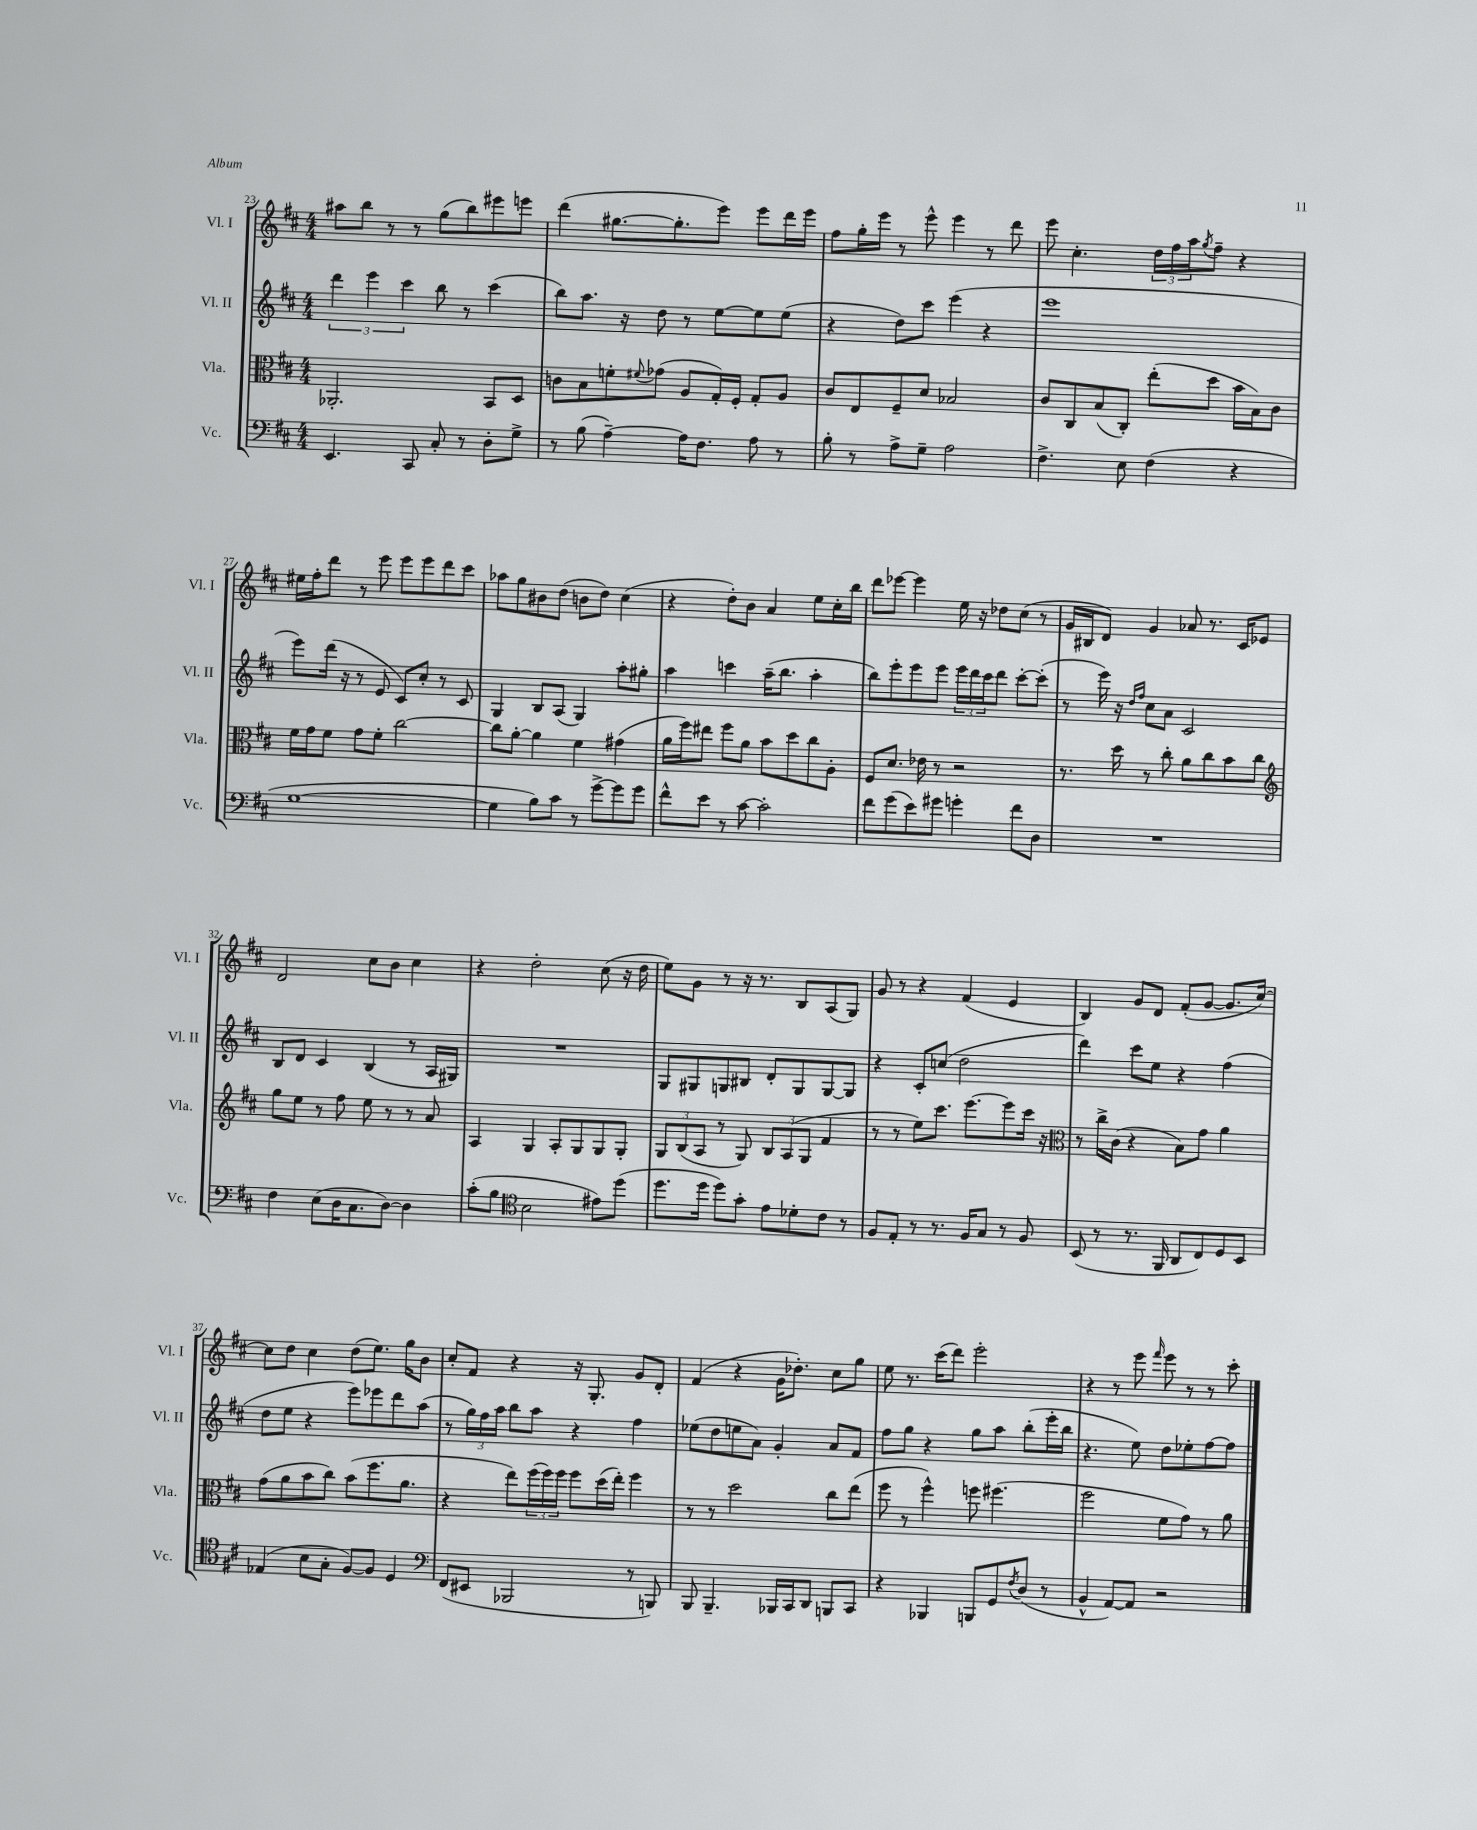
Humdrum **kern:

**kern	**kern	**kern	**kern
*staff4	*staff3	*staff2	*staff1
*clefF4	*clefC3	*clefG2	*clefG2
*k[f#c#]	*k[f#c#]	*k[f#c#]	*k[f#c#]
*M4/4	*M4/4	*M4/4	*M4/4
4.EE/	2.AA-'/	6ddd\	8aa#\L
.	.	.	8bb\J
.	.	6eee\	.
.	.	.	8r
.	.	6ccc#\	.
8CC#/	.	.	8r
8C#'/	.	8bb\	(8gg\L
8r	.	8r	8bb\)
8D'\L	8BB/L	(4ccc#\	8eee#\
8G^\J	8D/J	.	8eee\J
=	=	=	=
8r	8c\L	8bb\L)	(4ddd\
(8B\	8B\	8.aa\J	.
[4A~\)	8f'\	.	[8.gg#\L
.	.	16r	.
.	8qqf#/	.	.
.	(8g-\J	8dd\	.
.	.	.	8.gg#'\]
16A\]LK	8A/L	8r	.
8.F#\J	.	.	.
.	16G'/L)	[8ee\L	8eee\J)
.	16F#'/JJ	.	.
8A\	8G'/L	8ee\]	8eee\L
8r	8A/J	(8ee\J	16ddd\L
.	.	.	16eee\JJ
=	=	=	=
8B'\	8c#/L	4r	8ff#\L
8r	8E/	.	16gg'\L
.	.	.	16eee\JJ
8A^\L	8F#~/	8dd\L)	8r
8G~\J	8d/J	8ccc#\J	8eee^^\
2A\	2B-/	(4eee\	4eee\
.	.	4r	8r
.	.	.	8ddd\
=	=	=	=
4.F#^\	8c#/L	1eee	8eee\
.	8C#/	.	4.cc#'\
.	(8B/	.	.
8E\	8C#'/J)	.	.
(4F#\	(8ee'\L	.	24dd\LL
.	.	.	24ff#\
.	.	.	24aa\J
.	.	.	8qgg/
.	8dd\J	.	8ff#~\J
4r	16b\LL	.	4r
.	16B\J)	.	.
.	8c#\J	.	.
=	=	=	=
[1G	16f#\LL	8eee\L)	16ee#\LL
.	16g\J	.	16ff#'\J
.	8f#\J	(16ddd\Jk	8ddd\J
.	.	16r	.
.	8g\L	8r	8r
.	8f#'\J	8e/	8eee\
.	[2cc#\	8c#/L)	8eee\L
.	.	8cc#'/J	8eee\
.	.	8r	8ddd\
.	.	8c#/	8ccc#\J
=	=	=	=
4G\]	8cc#\]L	4G/	8aa-\L
.	[8a'\J	.	8gg\
8B\L)	4a\]	8B/L	8b#\
8c#\J	.	(8A/J	(8dd\J
8r	4f#\	4G/)	8b\L
[8g^\L	.	.	8dd\J)
8g\]	(4g#\	8aa'\L	(4cc#\
8g\J	.	8gg#'\J	.
=	=	=	=
8f#^^\L	16a\LL	4aa\	4r
.	16ff#\J)	.	.
8e\J	8ee#\J	.	.
8r	8ff#\L	4ccc\	8dd'\L)
[8c#\	8a\J	.	8b\J
2c#'\]	8b\L	(16aa~\LK	4a/
.	.	8.bb\J	.
.	8dd\	.	.
.	8cc#\	4aa'\	8ee\L
.	8A'\J	.	16cc#'\L
.	.	.	16bb\JJ
=	=	=	=
8f#\L	8F#/L	8bb\L)	8ddd\L
(8g\	8.d/J	8eee'\	[8eee-\J
8e\)	.	8eee\	4eee-\]
.	16e-\	.	.
8g#\J	8r	8eee\J	.
4g'\	2r	24eee\LL	16ee\
.	.	24ddd\	.
.	.	.	16r
.	.	24ccc#\J	.
.	.	8ddd\J	8dd-\L
8f#\L	.	[8ccc#'\L	(8cc#\J
8D\J	.	(8ccc#'\]J	8r
=	=	=	=
1r	8.r	8r	16g/LL
.	.	.	16B#/J
.	.	16eee\)	8d/J)
.	16dd\	16r	.
.	.	16qqdd/LL	.
.	.	16qqff#/JJ	.
.	8r	8cc#\L	4g/
.	8cc#'\	8a\J	.
.	8a\L	2c#/	8a-/
.	8cc#\	.	8.r
.	8b\	.	.
.	.	.	16c#/LK
.	8cc#\J	.	8e-/J
=	=	=	=
*	*clefG2	*	*
4F#\	8gg\L	8B/L	2d/
.	8ee\J	8d/J	.
(8E\L	8r	4c#/	.
16D\K	8ff#\	.	.
8.C#\	.	.	.
.	8ee\	(4B/	8cc#\L
[8D\J)	8r	.	8b\J
4D\]	8r	8r	4cc#\
.	8a/	16A/LL	.
.	.	16G#/JJ)	.
=	=	=	=
(8c#'\L	4A/	1r	4r
8B\J	.	.	.
*clefC4	*	*	*
2B\	4G/	.	2dd'\
.	8A'/L	.	.
.	8G/	.	.
8e#\L)	8G/	.	(8cc#\
(8dd\J	8G'/J	.	16r
.	.	.	16dd\
=	=	=	=
8.dd\L	12G/L	8G/L	8ee\L)
.	(12B/	.	.
.	.	8G#/	8g\J
.	12A/J	.	.
16dd\Jk	.	.	.
8dd\L)	8r	8G/	8r
8g'\J	8G/)	8B#/J	16r
.	.	.	8.r
8e\L	12B/L	8d'/L	.
.	(12A/	.	.
8d-'\	.	8G/	8B/L
.	12G/J	.	.
8c#\J	4f#/	[8G/	(8A/
8r	.	8G/]J	8G/J)
=	=	=	=
8F#/L	8r	4r	8g/
8E'/J	8r	.	8r
8r	8ee\L)	8c#'/L	4r
8.r	8.ccc#\J	(8cc/J	.
.	.	2dd\	(4f#/
16F#/LK	[8.eee\L	.	.
8G/J	.	.	.
8r	8eee\]	.	4e/
8F#/	16ccc#\Jk	.	.
.	16r	.	.
=	=	=	=
*	*clefC3	*	*
(8BB/	8r	4ddd\)	4B/)
8r	16cc#^\LL	.	.
.	(16c#\JJ	.	.
8.r	4r	8ccc#\L	8g/L
.	.	8ee\J	8d/J
16FF#/	.	.	.
8AA/L	8B\L)	4r	(8f#'/L
8C#/)	8g\J	.	[8g/J
8D/	4a\	(4ff#\	8.g/]L
8BB/J	.	.	.
.	.	.	[16cc#/Jk)
=	=	=	=
(4E-/	(8g\L	8dd\L	8cc#\]L
.	8a\	8ee\J	8dd\J
8B\L	8b\	4r	4cc#\
8G'\J	8cc#\J)	.	.
[8F#/L)	(8b\L	8eee\L)	(8dd\L
8F#/]J	8.ff#\	8eee-\	8.ee\J)
4D/	.	8ddd\	.
.	8.a\J	.	16gg\LK
.	.	(8aa\J	8b\J
=	=	=	=
*clefF4	*	*	*
(8FF#/L	4r	8r	8cc#'/L
8EE#/J	.	24gg\LL)	8f#/J
.	.	24ff#\	.
.	.	24aa\JJ	.
2BBB-/	8ee\L)	8bb\L	4r
.	(24ff#\L	8aa\J	.
.	24ff#\)	.	.
.	24ff#\JJ	.	.
.	8ff#\L	4r	16r
.	.	.	8.G'/
.	(16dd\L	.	.
.	16ee'\JJ)	.	.
8r	4ff#\	4ff#\	8g/L
8BBB/)	.	.	8d'/J
=	=	=	=
8BBB/	8r	(8ee-\L	(4f#/
4.BBB~/	8r	8dd\	.
.	2dd\	8ee\	4r
.	.	8a\J)	.
16BBB-/LL	.	4g'/	16g\LK
16CC#/J	.	.	8.dd-'\J)
8DD/J	.	.	.
8BBB/L	8cc#\L	8a/L	8cc#\L
8CC#/J	(8ee\J	8f#/J	8gg\J
=	=	=	=
4r	8ff#\	8ff#\L	8ee\
.	8r	8gg\J	8.r
4BBB-/	4ff#^^\)	4r	.
.	.	.	(16ccc#\LK
.	.	.	8ddd\J)
8BBB/L	8ff\	8gg\L	2eee'\
8GG/	(4.ff#\	8aa\J	.
8qF#/	.	.	.
(8D/J	.	(8bb'\L	.
8r	.	16eee'\L	.
.	.	16bb\JJ	.
=	=	=	=
4BB^^/	2ff#\	4.r	4r
[8AA/L)	.	.	8r
8AA/]J	.	8ee\)	8eee\
.	.	.	16qqfff#/
2r	8f#\L	8dd\L	8eee\
.	8g\J)	8ee-'\	8r
.	8r	[8ff#\	8r
.	8a\	8ff#\]J	8ccc#'\
==	==	==	==
*-	*-	*-	*-
